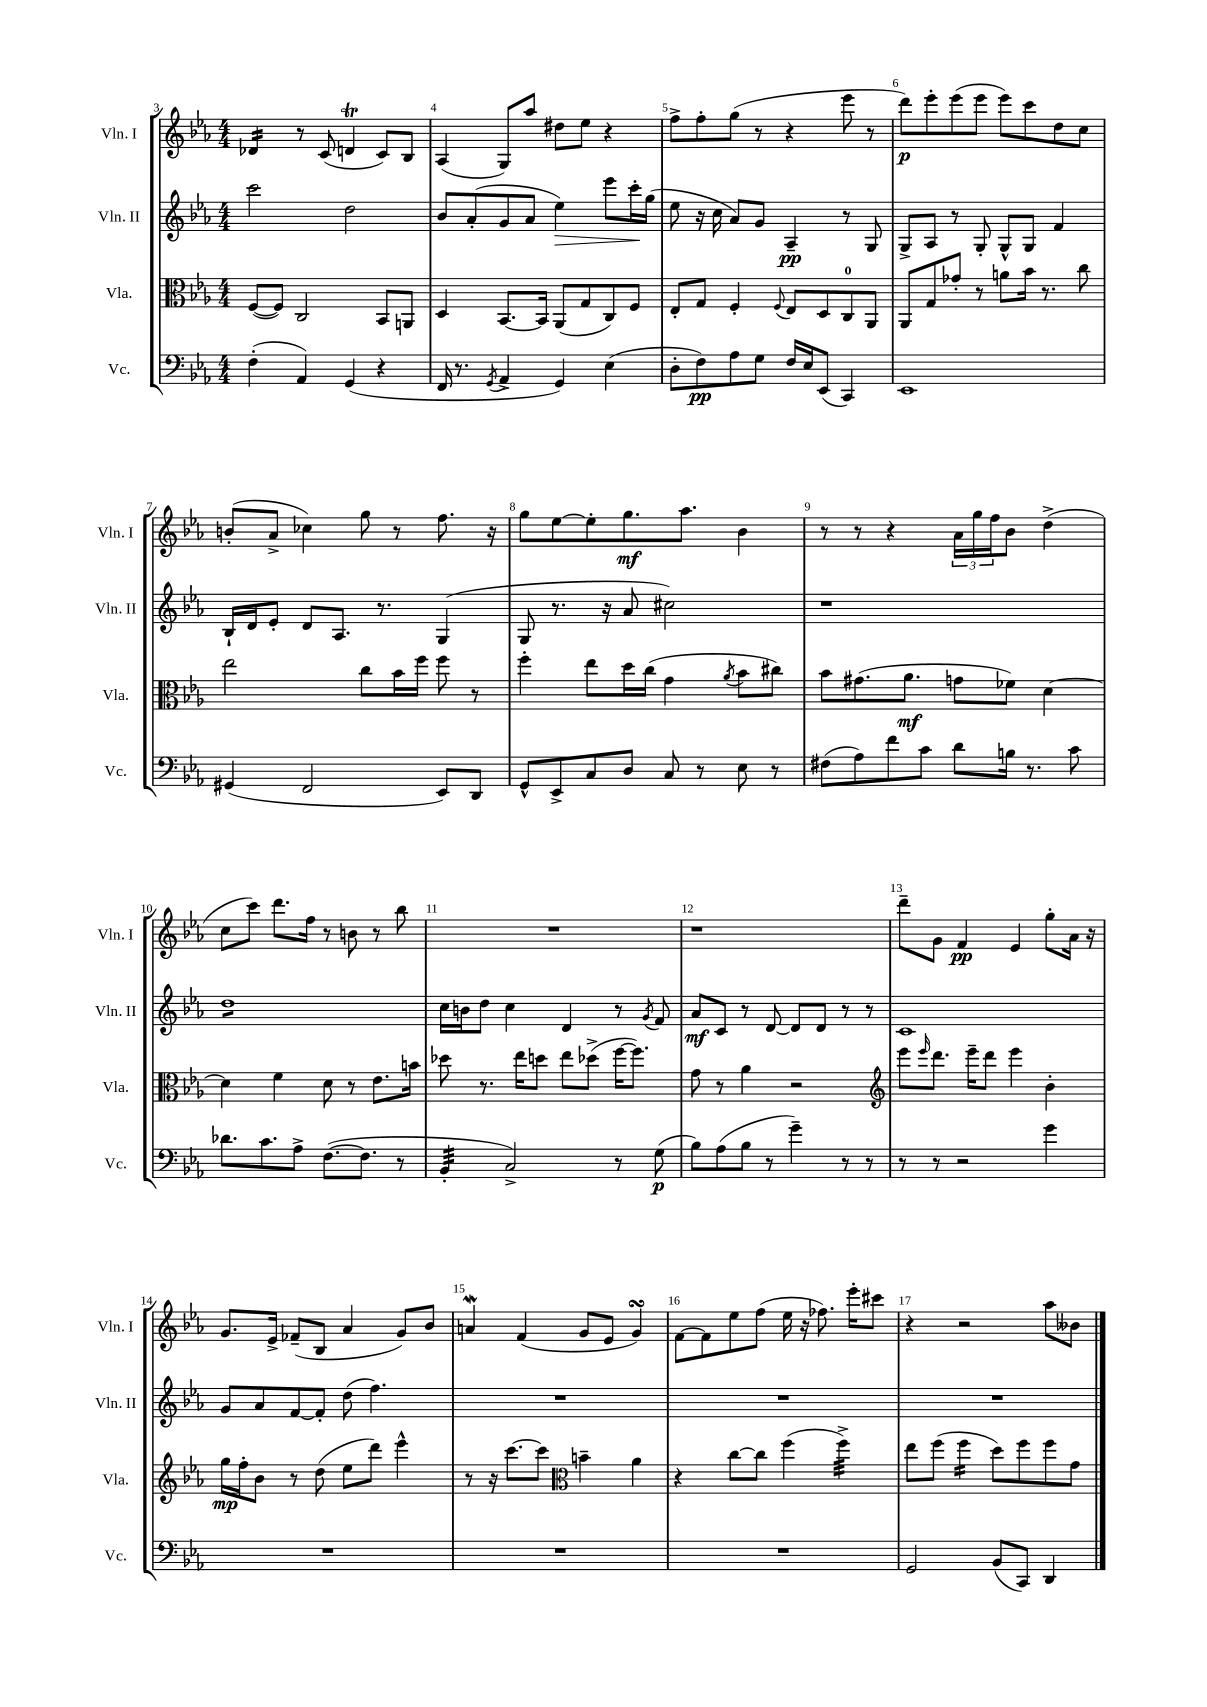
<<
\new StaffGroup <<
\new Staff = "s0" \with { instrumentName = "Vln. I" shortInstrumentName = "Vln. I" } {
    \clef treble \key ees \major \numericTimeSignature \time 4/4
    des'4:16 r8 c'8( d'4\trill c'8) bes8 |
    aes4( g8) aes''8 dis''8 ees''8 r4 |
    f''8-> f''8-. g''8( r8 r4 ees'''8 r8 |
    d'''8\p) ees'''8-. ees'''8( ees'''8 ees'''8) c'''8 d''8 c''8 |
    b'8-.( aes'8-> ces''4) g''8 r8 f''8. r16 |
    g''8 ees''8~ ees''8-. g''8.\mf aes''8. bes'4 |
    r8 r8 r4 \tuplet 3/2 { aes'16 g''16 f''16 } bes'8 d''4->( |
    c''8 c'''8) d'''8. f''16 r8 b'8 r8 bes''8 |
    R1 |
    r1 |
    d'''8-- g'8 f'4\pp ees'4 g''8-. aes'16 r16 |
    g'8. ees'16-> fes'8--( bes8 aes'4 g'8) bes'8 |
    a'4\mordent f'4( g'8 ees'8 g'4\turn) |
    f'8~ f'8 ees''8 f''8( ees''16 r16 fes''8.) ees'''16-. cis'''8 |
    r4 r2 aes''8 beses'8 \bar "|." |
}
\new Staff = "s1" \with { instrumentName = "Vln. II" shortInstrumentName = "Vln. II" } {
    \clef treble \key ees \major \numericTimeSignature \time 4/4
    c'''2 d''2 |
    bes'8 aes'8-.( g'8 aes'8 ees''4\>) ees'''8 c'''16-.\! g''16( |
    ees''8 r16 c''16 aes'8) g'8 aes4--\pp r8 g8 |
    g8-> aes8 r8 g8-. g8-^ g8 f'4 |
    bes16-! d'16 ees'8-. d'8 aes8. r8. g4( |
    g8 r8. r16 aes'8 cis''2) |
    r1 |
    d''1:8 |
    c''16 b'16 d''8 c''4 d'4 r8 \acciaccatura { g'8 } f'8 |
    aes'8\mf c'8 r8 d'8~ d'8 d'8 r8 r8 |
    c'1 |
    g'8 aes'8 f'8~ f'8-. d''8( f''4.) |
    R1 |
    R1 |
    R1 \bar "|." |
}
\new Staff = "s2" \with { instrumentName = "Vla." shortInstrumentName = "Vla." } {
    \clef alto \key ees \major \numericTimeSignature \time 4/4
    f8~( f8) c2 bes,8 a,8 |
    d4 bes,8.~ bes,16 aes,8( g8 c8) f8 |
    ees8-. g8 f4-. \appoggiatura { f8 } ees8 d8 c8-0 aes,8 |
    aes,8 g8 ges'8-. r8 a'8 bes'16 r8. c''8 |
    ees''2 c''8 bes'16 f''16 f''8 r8 |
    f''4-. ees''8 d''16 c''16( g'4 \acciaccatura { aes'8 } bes'8 cis''8) |
    bes'8 gis'8.( aes'8.\mf g'8 fes'8) d'4~ |
    d'4 f'4 d'8 r8 ees'8. b'16 |
    des''8 r8. ees''16 d''8 ees''8 des''8->( f''16~ f''8.) |
    g'8 r8 aes'4 r2 |
    \clef treble ees'''8 \grace { ees'''16 } d'''8. ees'''16-- d'''8 ees'''4 bes'4-. |
    g''16\mp f''16-. bes'8 r8 d''8( ees''8 d'''8) ees'''4-^ |
    r8 r16 c'''8.~ c'''8 \clef alto b'4-- aes'4 |
    r4 c''8~ c''8 f''4( f''4:32->) |
    ees''8 f''8( f''4:16 d''8) f''8 f''8 g'8 \bar "|." |
}
\new Staff = "s3" \with { instrumentName = "Vc." shortInstrumentName = "Vc." } {
    \clef bass \key ees \major \numericTimeSignature \time 4/4
    f4-.( aes,4) g,4( r4 |
    f,16 r8. \acciaccatura { g,8 } aes,4-> g,4) ees4( |
    d8-. f8\pp) aes8 g8 f16 ees16 ees,8( c,4) |
    ees,1 |
    gis,4( f,2 ees,8) d,8 |
    g,8-^ ees,8-> c8 d8 c8 r8 ees8 r8 |
    fis8( aes8) f'8 c'8 d'8 b16 r8. c'8 |
    des'8. c'8. aes8-> f8.~( f8. r8 |
    bes,4:32-. c2->) r8 g8\p( |
    bes8) aes8( bes8 r8 g'4--) r8 r8 |
    r8 r8 r2 g'4 |
    R1 |
    R1 |
    R1 |
    g,2 bes,8( c,8) d,4 \bar "|." |
}
>>
>>
\layout { \context { \Score currentBarNumber = #3 \override BarNumber.break-visibility = ##(#f #t #t) barNumberVisibility = #all-bar-numbers-visible } }
